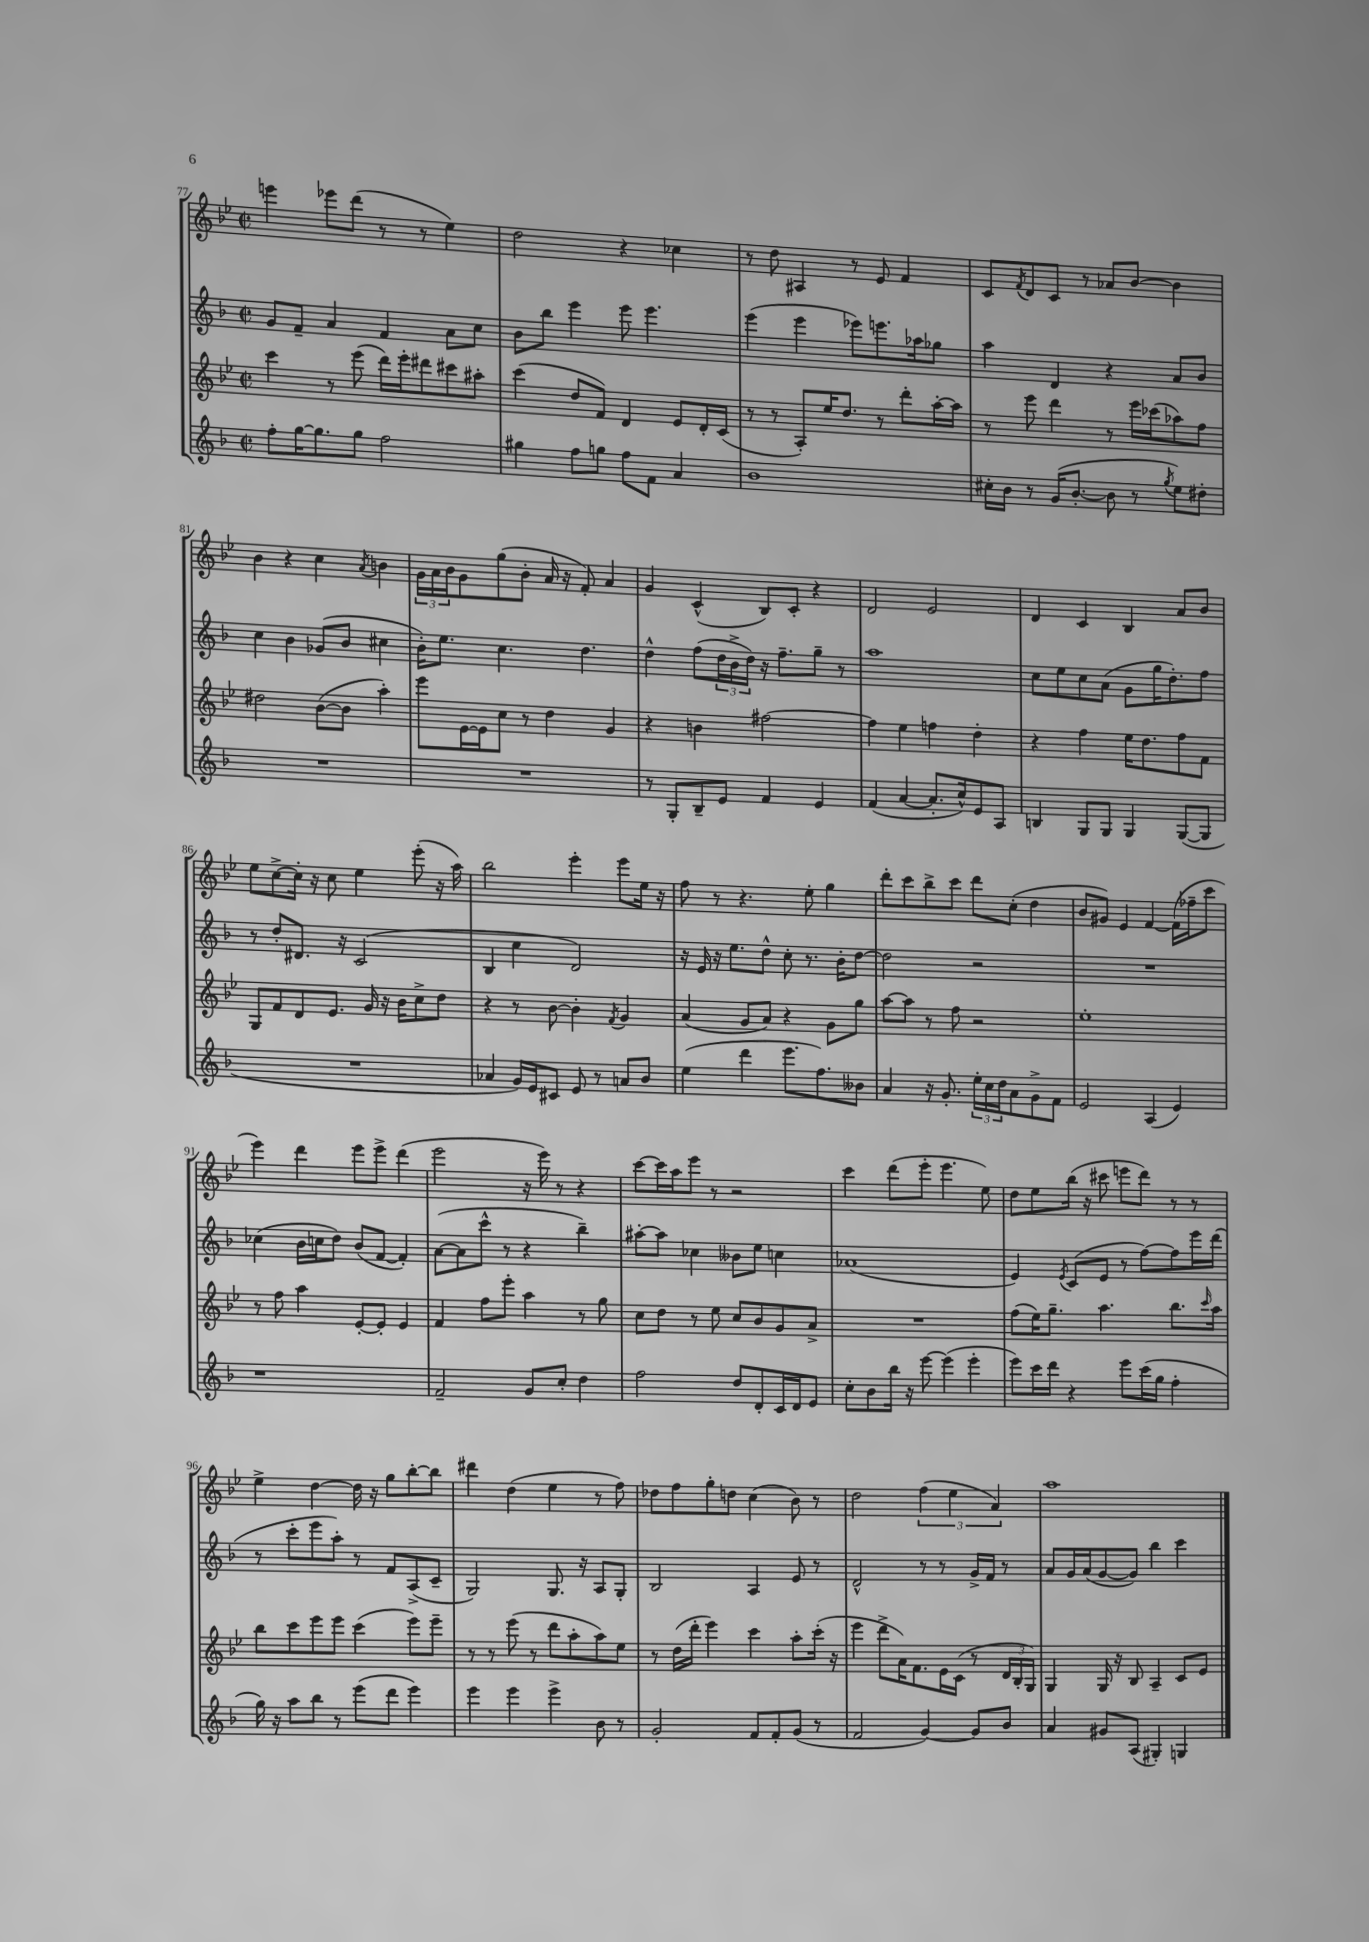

**kern	**kern	**kern	**kern
*staff4	*staff3	*staff2	*staff1
*clefG2	*clefG2	*clefG2	*clefG2
*k[b-]	*k[b-e-]	*k[b-]	*k[b-e-]
*M2/2	*M2/2	*M2/2	*M2/2
*met(c|)	*met(c|)	*met(c|)	*met(c|)
8ff'\L	4ccc\	8g/L	4eee\
[16gg\K	.	8f~/J	.
8.gg\]	.	.	.
.	8r	4a/	8eee-\L
8gg\J	(8eee-\	.	(8ddd\J
2ff\	16ddd\LL)	4f/	8r
.	16eee-'\J	.	.
.	8ddd#\	.	8r
.	8ccc#\	8a\L	4ee-\)
.	8aa#'\J	8cc\J	.
=	=	=	=
4gg#\	(4ccc\	8b-\L	2dd\
.	.	8bb-\J	.
8ff\L	8dd/L	4eee\	.
8gg\J	8f/J)	.	.
8ff\L	4d/	8eee\	4r
8f\J	.	4.eee\	.
4a/	8e-/L	.	4cc-\
.	16d'/L	.	.
.	(16c/JJ	.	.
=	=	=	=
1b-	8r	(4eee\	8r
.	8r	.	8dd\
.	8A'/L)	4eee\	4A#/
.	16ee-/K	.	.
.	8.dd/J	.	.
.	.	8eee-\L)	8r
.	8r	8.eee\	8e-/
.	8ddd'\L	.	4f/
.	.	16aa-\k	.
.	[16aa'\L	8gg-\J	.
.	16aa\]JJ	.	.
=	=	=	=
16cc#'\LL	8r	4aa\	8c/L
16b-\JJ	.	.	.
.	.	.	8qf/
8r	8eee-\	.	8d/
(16g/LK	4ddd\	4d/	8c/J
[8.b-'/J	.	.	.
.	.	.	8r
8b-\]	8r	4r	8a-/L
8r	16eee-\LL	.	[8b-/J
.	(16ccc-\J	.	.
8qgg/	.	.	.
8ee\L)	8aa-\)	8a/L	4b-\]
8dd#'\J	8ff\J	8b-/J	.
=	=	=	=
1r	2dd#\	4cc\	4b-\
.	.	4b-\	4r
.	([8b-\L	(8g-/L	4cc\
.	8b-\]J	8b-/J	.
.	.	.	8qa/
.	4aa'\)	4cc#\	4b\
=	=	=	=
1r	8eee-\L	16b-'\LK)	24g\LL
.	.	.	24a\
.	.	8.ee\J	.
.	.	.	24b-\J
.	[16e-\L	.	8g\
.	16e-\]J	.	.
.	8cc\J	4.cc\	(8gg\
.	8r	.	8b-'\J
.	4dd\	.	16a/
.	.	.	16r
.	.	4.dd\	8f'/)
.	4g/	.	4a/
=	=	=	=
8r	4r	4dd^^\	4g/
8G'/L	.	.	.
8B-~/	4b\	(8ff\L	(4c^^/
8e/J	.	24dd\L	.
.	.	24b-^\	.
.	.	24dd\JJ)	.
4f/	[2ff#\	16r	8B-/L)
.	.	8.ff~\L	.
.	.	.	8c'/J
4e/	.	8gg~\J	4r
.	.	8r	.
=	=	=	=
(4f/	4ff#\]	1aa	2d/
[4a/	4ee-\	.	.
8.a'/]L	4ff\	.	2e-/
16cc^^/k)	.	.	.
8e/	4dd'\	.	.
8A/J	.	.	.
=	=	=	=
4B/	4r	8cc\L	4d/
.	.	8ee\	.
8G/L	4ff\	8cc\	4c/
8G/J	.	(8a\J	.
4G/	16ee-\LK	8g\L	4B-/
.	8.dd\	.	.
.	.	16gg\K	.
.	.	8.dd'\)	.
([8G/L	8ff\	.	8a/L
8G/]J	8f\J	8ff\J	8b-/J
=	=	=	=
1r	8G/L	8r	8ee-\L
.	8f/	8dd'/L	[8cc^\
.	8d/	8.d#/J	16cc'\]Jk
.	.	.	16r
.	8.e-/J	.	8cc\
.	.	16r	.
.	.	(2c/	4ee-\
.	16g/	.	.
.	16r	.	.
.	16b-\LK	.	.
.	8cc^\	.	(8eee-'\
.	8dd\J	.	16r
.	.	.	16aa\)
=	=	=	=
4a-/	4r	4B-/	2bb-\
16g/LL)	8r	4cc\	.
16e/J	.	.	.
8c#/J	[8b-\	.	.
8e/	4b-'\]	2d/)	4eee-'\
8r	.	.	.
.	8qf/	.	.
8a/L	4g/	.	8eee-\L
8b-/J	.	.	16ee-\Jk
.	.	.	16r
=	=	=	=
(4ee\	(4a/	16r	8ff\
.	.	16e/	.
.	.	16r	8r
.	.	8.ee\L	.
4ddd\	8g/L	.	4.r
.	8a/J)	8dd^^\J	.
8.eee\L	4r	8cc'\	.
.	.	8.r	8ee-'\
8.ff\)	.	.	.
.	8g\L	.	4gg\
.	.	16b-'\LK	.
8b--\J	8gg\J	[8dd\J	.
=	=	=	=
4a/	[8aa\L	2dd\]	8ddd'\L
.	8aa\]J	.	8ccc\
16r	8r	.	8bb-^\
8.g'/	.	.	.
.	8ff\	.	8ccc\J
24ee'\LL	2r	2r	8ddd\L
24cc\	.	.	.
24dd\J	.	.	.
8a\	.	.	(8cc'\J
8g^\	.	.	4dd\
8f\J	.	.	.
=	=	=	=
2e/	1ee-'	1r	8b-/L
.	.	.	8g#/J)
.	.	.	4e-/
(4A/	.	.	[4f/
4e/)	.	.	(16f\]LL
.	.	.	16ff-~\J
.	.	.	8ccc\J
=	=	=	=
1r	8r	(4cc-\	4eee-\)
.	8ff\	.	.
.	4aa\	16b-\LL	4ddd\
.	.	16cc\J	.
.	.	8dd\J)	.
.	[8e-'/L	(8b-/L	8eee-\L
.	8e-'/]J	[8f/J	8eee-^\J
.	4e-/	4f'/])	(4ddd\
=	=	=	=
2f~/	4f/	([8a\L	2eee-\
.	.	8a\]	.
.	8ff\L	8ccc^^\J	.
.	8eee-'\J	8r	.
8g/L	4aa\	4r	16r
.	.	.	16eee-\)
8cc'/J	.	.	8r
4dd\	8r	4bb-~\)	4r
.	8gg\	.	.
=	=	=	=
2ff\	8cc\L	[8aa#'\L	[8ccc\L
.	8dd\J	8aa#\]J	16ccc\]L
.	.	.	16aa\J
.	8r	4cc-\	8eee-\J
.	8ee-\	.	8r
8dd/L	8cc/L	8b--\L	2r
8d'/	8b-/	8ee\J	.
16c/L	8g/	4cc\	.
16d/J	.	.	.
8e/J	8a^/J	.	.
=	=	=	=
8cc'\L	1r	(1a-	4ccc\
8b-\	.	.	.
16bb-\Jk	.	.	(8ddd\L
16r	.	.	.
[8eee\	.	.	8eee-'\J
(4eee\]	.	.	4.eee-\
4eee'\	.	.	.
.	.	.	8ee-\)
=	=	=	=
8eee\L)	(8ff\L	4e/)	8dd\L
16ccc\L	16ee-\K)	.	8ee-\
16ddd\JJ	8.gg~\J	.	.
.	.	8qe/	.
4r	.	(8c/L	(16bb-\Jk
.	.	.	16r
.	4.aa\	8e/J	8ccc#\
8eee\L	.	8r	8eee\L
(16ccc\L	.	[8ff\L)	8ddd\J)
16gg\JJ	.	.	.
4ff'\	8.bb-\L	8ff\]	8r
.	.	16eee\L	8r
.	16qqccc/	.	.
.	16aa\Jk	(16ddd\JJ	.
=	=	=	=
16gg\)	8bb-\L	8r	4ee-^\
16r	.	.	.
8aa\L	8ccc\	8ccc'\L	.
8bb-\J	8eee-\	8eee\	[4dd\
8r	8eee-\J	8aa'\J)	.
(8eee\L	(4ccc\	8r	16dd\]
.	.	.	16r
8ddd\J	.	8f/L	8gg\L
4eee\)	8eee-\L)	(8A^/	[8bb-'\
.	8eee-~\J	8c~/J	8bb-\]J
=	=	=	=
4eee\	8r	2G/)	4ddd#\
.	8r	.	.
4eee\	(8eee-\	.	(4dd\
.	8r	.	.
4eee^\	8ddd\L	8.G/	4ee-\
.	8aa'\	.	.
.	.	16r	.
8b-\	8aa\)	8A/L	8r
8r	8ee-\J	8G'/J	8ff\)
=	=	=	=
2g'/	8r	2B-/	8dd-\L
.	(16dd\LL	.	8ff\
.	16ddd'\JJ	.	.
.	4eee-\)	.	8gg'\
.	.	.	8dd\J
8f/L	4ccc\	4A/	(4cc\
8f'/	.	.	.
(8g/J	8aa'\L	8e/	8b-\)
8r	(16ccc'\Jk	8r	8r
.	16r	.	.
=	=	=	=
2f/	4eee-\	2d^^/	2dd\
.	8ddd^\L	.	.
.	16a\K)	.	.
.	8.f\	.	.
[4g/)	.	8r	(6ff\
.	16e-\L	8r	.
.	.	.	6ee-\
.	(16c\JJ	.	.
8g/]L	8r	16g^/LL	.
.	.	16f/JJ	.
.	.	.	6a/)
8b-/J	24d/LL	8r	.
.	24B-'/	.	.
.	24G/JJ)	.	.
=	=	=	=
4a/	4G/	8a/L	1aa
.	.	16g/L	.
.	.	(16a/J	.
8g#/L	16G/	[8g/	.
.	16r	.	.
(8A/J	8B-/	8g/]J)	.
4G#'/)	4A~/	4bb-\	.
4G/	8c/L	4ccc\	.
.	8e-/J	.	.
==	==	==	==
*-	*-	*-	*-
